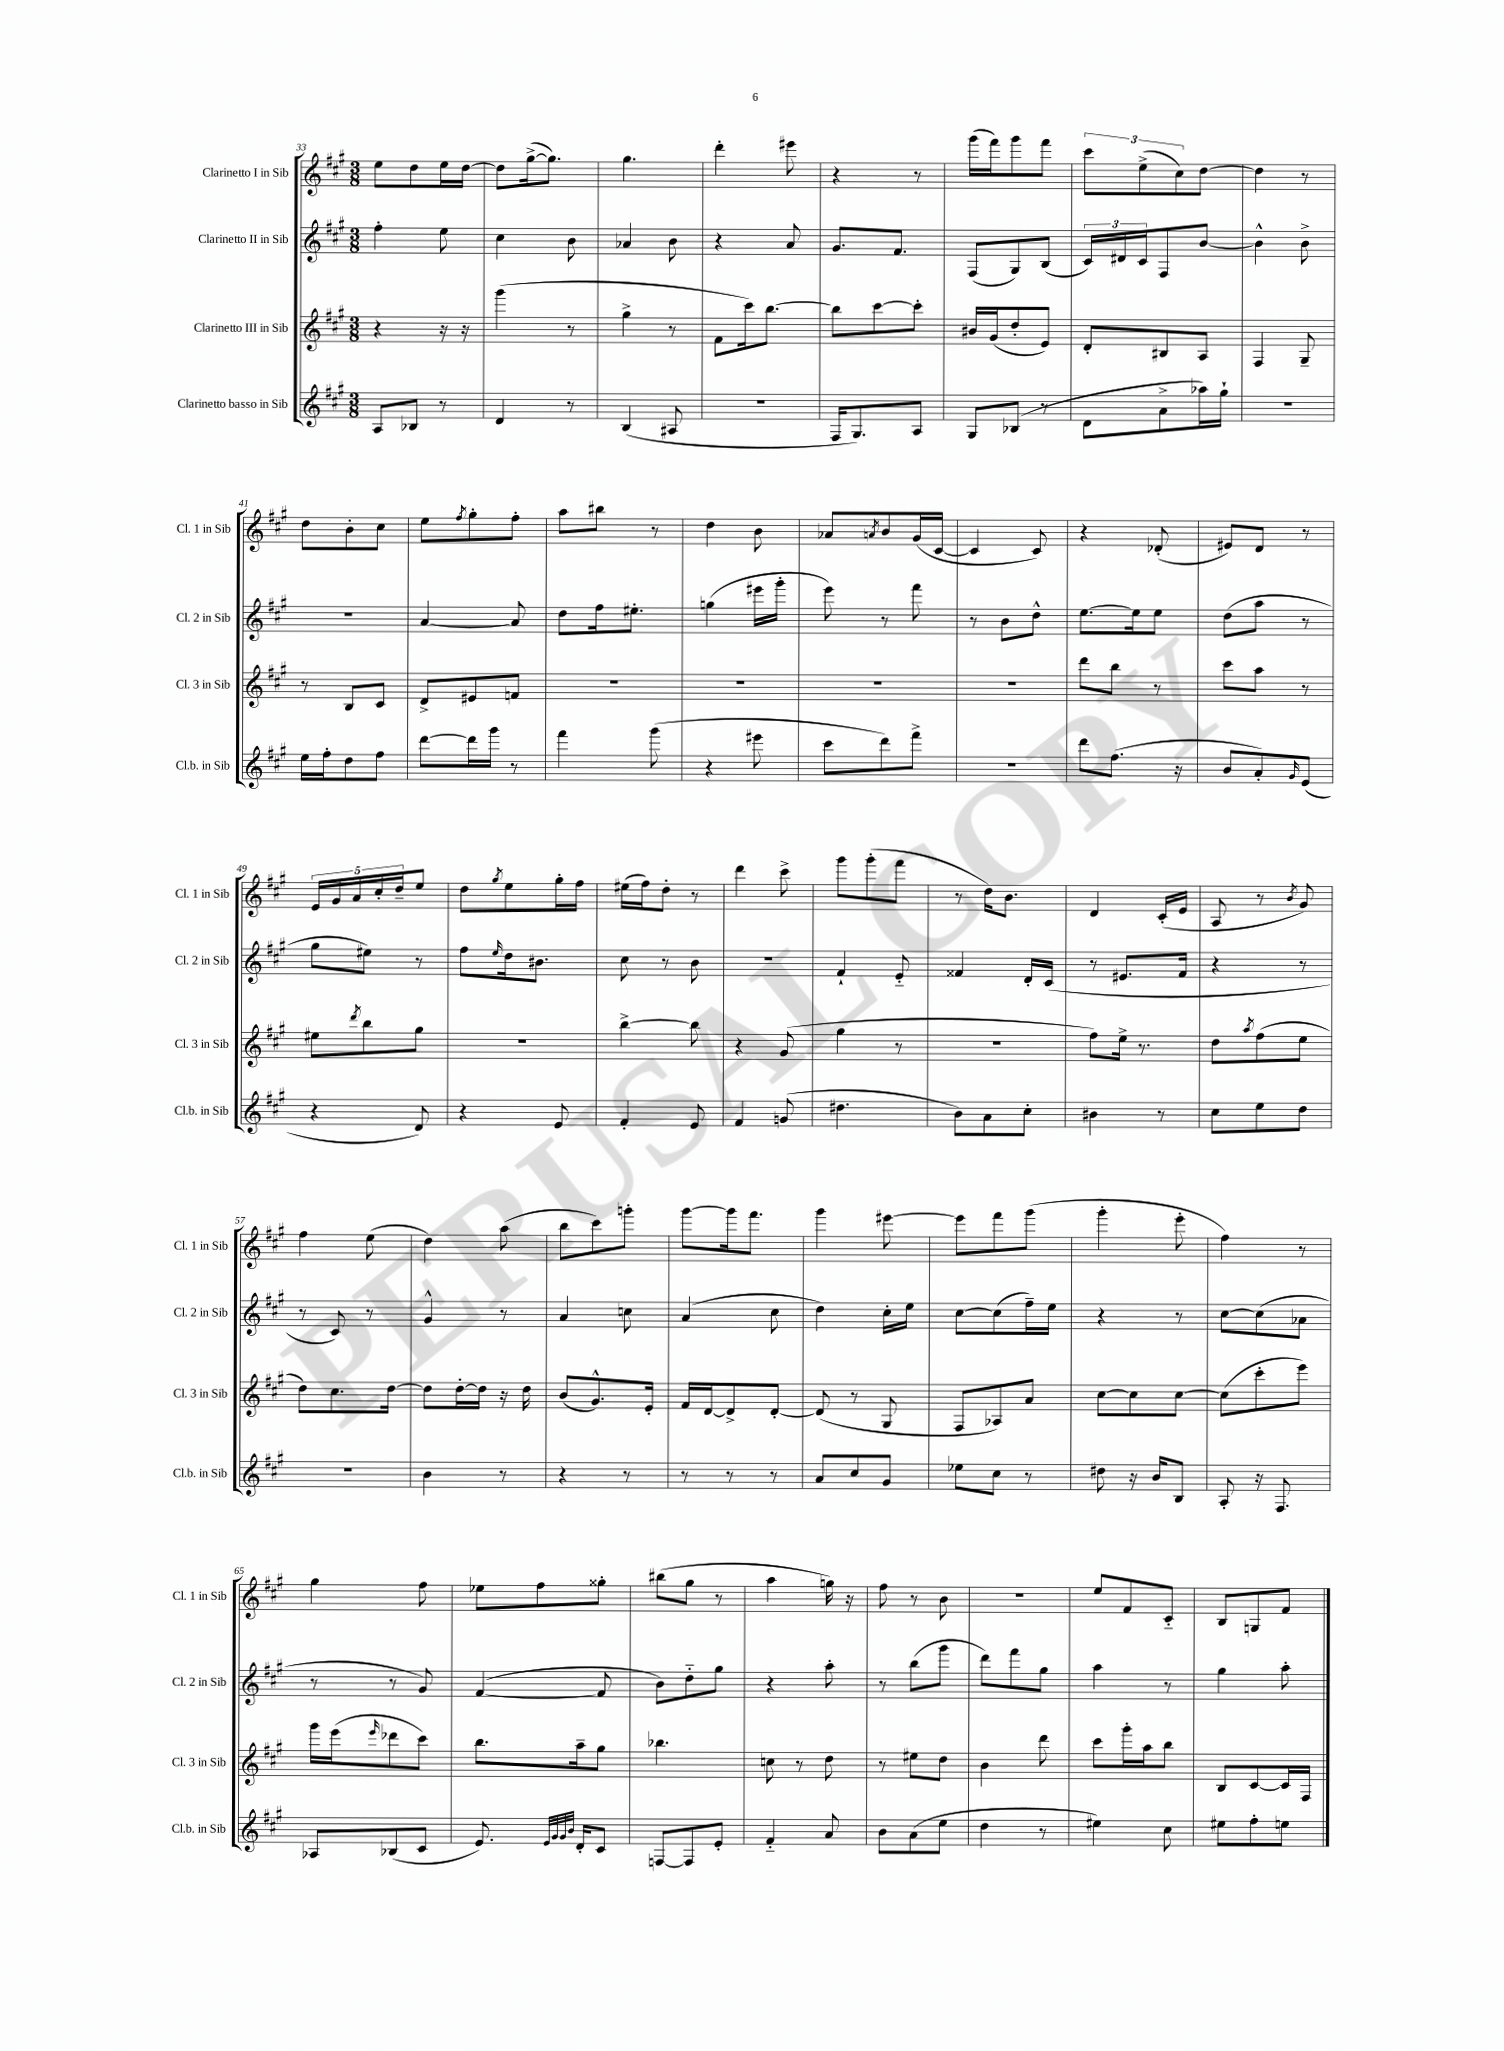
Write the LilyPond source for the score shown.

<<
\new StaffGroup <<
\new Staff = "s0" \with { instrumentName = "Clarinetto I in Sib" shortInstrumentName = "Cl. 1 in Sib" } {
    \clef treble \key a \major \numericTimeSignature \time 3/8
    e''8 d''8 e''16 d''16~ |
    d''8 gis''16~->( gis''8.) |
    gis''4. |
    d'''4-. eis'''8 |
    r4 r8 |
    gis'''16( fis'''16) gis'''8 fis'''8 |
    \tuplet 3/2 { cis'''8 e''8->( cis''8) } d''8~ |
    d''4 r8 |
    d''8 b'8-. cis''8 |
    e''8 \acciaccatura { fis''8 } gis''8-. fis''8-. |
    a''8 bis''8 r8 |
    d''4 b'8 |
    aes'8 \acciaccatura { a'8 } b'8 gis'16( cis'16~ |
    cis'4 cis'8) |
    r4 des'8-.( |
    eis'8) d'8 r8 |
    \tuplet 5/4 { e'16 gis'16 a'16 cis''16-. d''16-- } e''8 |
    d''8 \acciaccatura { gis''8 } e''8 gis''16-. fis''16 |
    eis''16( fis''16) d''8-. r8 |
    d'''4 cis'''8-> |
    gis'''8 gis'''8-.( fis'''8 |
    r8 d''16) b'8. |
    d'4 cis'16-.( e'16 |
    a8 r8 \acciaccatura { b'8 } gis'8) |
    fis''4 e''8( |
    d''4) a''8( |
    b''8 cis'''8) g'''8-. |
    gis'''8~ gis'''16 fis'''8. |
    gis'''4 eis'''8~ |
    eis'''8 fis'''8 gis'''8( |
    gis'''4-. e'''8-. |
    fis''4) r8 |
    gis''4 fis''8 |
    ees''8 fis''8 gisis''8-. |
    bis''8( gis''8 r8 |
    a''4 g''16) r16 |
    fis''8 r8 b'8 |
    R4. |
    e''8 fis'8 cis'8-_ |
    b8 g8 fis'8 \bar "|." |
}
\new Staff = "s1" \with { instrumentName = "Clarinetto II in Sib" shortInstrumentName = "Cl. 2 in Sib" } {
    \clef treble \key a \major \numericTimeSignature \time 3/8
    fis''4-. e''8 |
    cis''4 b'8 |
    aes'4 b'8 |
    r4 a'8 |
    gis'8. fis'8. |
    fis8( gis8) b8( |
    \tuplet 3/2 { cis'16) dis'16 cis'16 } fis8 b'8~ |
    b'4-^ b'8-> |
    R4. |
    a'4~ a'8 |
    d''8 fis''16 eis''8.-. |
    g''4( eis'''16 gis'''16-. |
    e'''8) r8 fis'''8 |
    r8 b'8 d''8-^ |
    e''8.~ e''16 e''8 |
    d''8( a''8 r8 |
    gis''8 eis''8) r8 |
    fis''8 \grace { e''16 } d''16 bis'8. |
    cis''8 r8 b'8 |
    R4. |
    fis'4-! e'8-_ |
    fisis'4 d'16-. cis'16( |
    r8 eis'8. fis'16 |
    r4 r8 |
    r8 cis'8) r8 |
    gis'4-^ r8 |
    a'4 c''8 |
    a'4( cis''8 |
    d''4) cis''16-. e''16 |
    cis''8~ cis''8( fis''16--) e''16 |
    r4 r8 |
    cis''8~ cis''8( aes'8 |
    r8 r8 gis'8) |
    fis'4~( fis'8 |
    b'8) d''8-_ gis''8 |
    r4 a''8-. |
    r8 b''8( gis'''8 |
    d'''8) fis'''8 gis''8 |
    a''4 r8 |
    gis''4 a''8-. \bar "|." |
}
\new Staff = "s2" \with { instrumentName = "Clarinetto III in Sib" shortInstrumentName = "Cl. 3 in Sib" } {
    \clef treble \key a \major \numericTimeSignature \time 3/8
    r4 r16 r16 |
    gis'''4( r8 |
    gis''4-> r8 |
    fis'8 cis'''16) b''8.~ |
    b''8 cis'''8~ cis'''8-. |
    bis'16 gis'16( d''8-. e'8) |
    d'8-. bis8 a8 |
    fis4 gis8-- |
    r8 b8 cis'8 |
    d'8-> eis'8 f'8 |
    R4. |
    R4. |
    R4. |
    R4. |
    d'''8 b''8 r8 |
    cis'''8 a''8 r8 |
    eis''8 \acciaccatura { d'''8 } b''8 gis''8 |
    r4. |
    b''4~-> b''8 |
    r4 gis'8( |
    gis''4 r8 |
    r4. |
    fis''8) e''16-> r8. |
    d''8 \acciaccatura { a''8 } fis''8( e''8 |
    d''8) cis''8. d''16~ |
    d''8 d''16~-. d''16 r16 d''16 |
    b'8( gis'8.-^) e'16-. |
    fis'16 d'16~ d'8-> d'8~-. |
    d'8( r8 gis8 |
    fis8 aes8) a'8 |
    cis''8~ cis''8 cis''8~ |
    cis''8( cis'''8-. e'''8) |
    gis'''16 e'''16( \grace { e'''16 } des'''8 cis'''8) |
    b''8. a''16-- gis''8 |
    bes''4. |
    c''8 r8 d''8 |
    r8 eis''8 d''8 |
    b'4 d'''8 |
    cis'''8 gis'''16-. a''16 b''8 |
    b8 cis'8~ cis'16 fis16 \bar "|." |
}
\new Staff = "s3" \with { instrumentName = "Clarinetto basso in Sib" shortInstrumentName = "Cl.b. in Sib" } {
    \clef treble \key a \major \numericTimeSignature \time 3/8
    a8 bes8 r8 |
    d'4 r8 |
    b4( ais8 |
    R4. |
    fis16 gis8.) a8 |
    gis8 bes8( r8 |
    d'8 a'8-> aes''16) gis''16-! |
    R4. |
    e''16 fis''16-. d''8 fis''8 |
    d'''8~ d'''16 gis'''16 r8 |
    fis'''4 gis'''8( |
    r4 eis'''8 |
    cis'''8 d'''8) fis'''8-> |
    R4. |
    d'''8 fis''8.( r16 |
    b'8 a'8-.) \grace { gis'16 } e'8( |
    r4 d'8) |
    r4 e'8 |
    fis'4-. e'8 |
    fis'4 g'8( |
    dis''4. |
    b'8) a'8 cis''8-. |
    bis'4 r8 |
    cis''8 e''8 d''8 |
    R4. |
    b'4 r8 |
    r4 r8 |
    r8 r8 r8 |
    a'8 cis''8 gis'8 |
    ees''8 cis''8 r8 |
    dis''8 r16 b'16 b8 |
    a8-. r16 fis8. |
    aes8 bes8( cis'8 |
    e'8.) \grace { e'32 gis'32 gis'32 b'32 } d'16-. cis'8 |
    f8~ f8 e'8-. |
    fis'4-_ a'8 |
    b'8 a'8( e''8 |
    d''4 r8 |
    eis''4) cis''8 |
    eis''8 fis''8-. e''8 \bar "|." |
}
>>
>>
\layout { \context { \Score currentBarNumber = #33 } }
